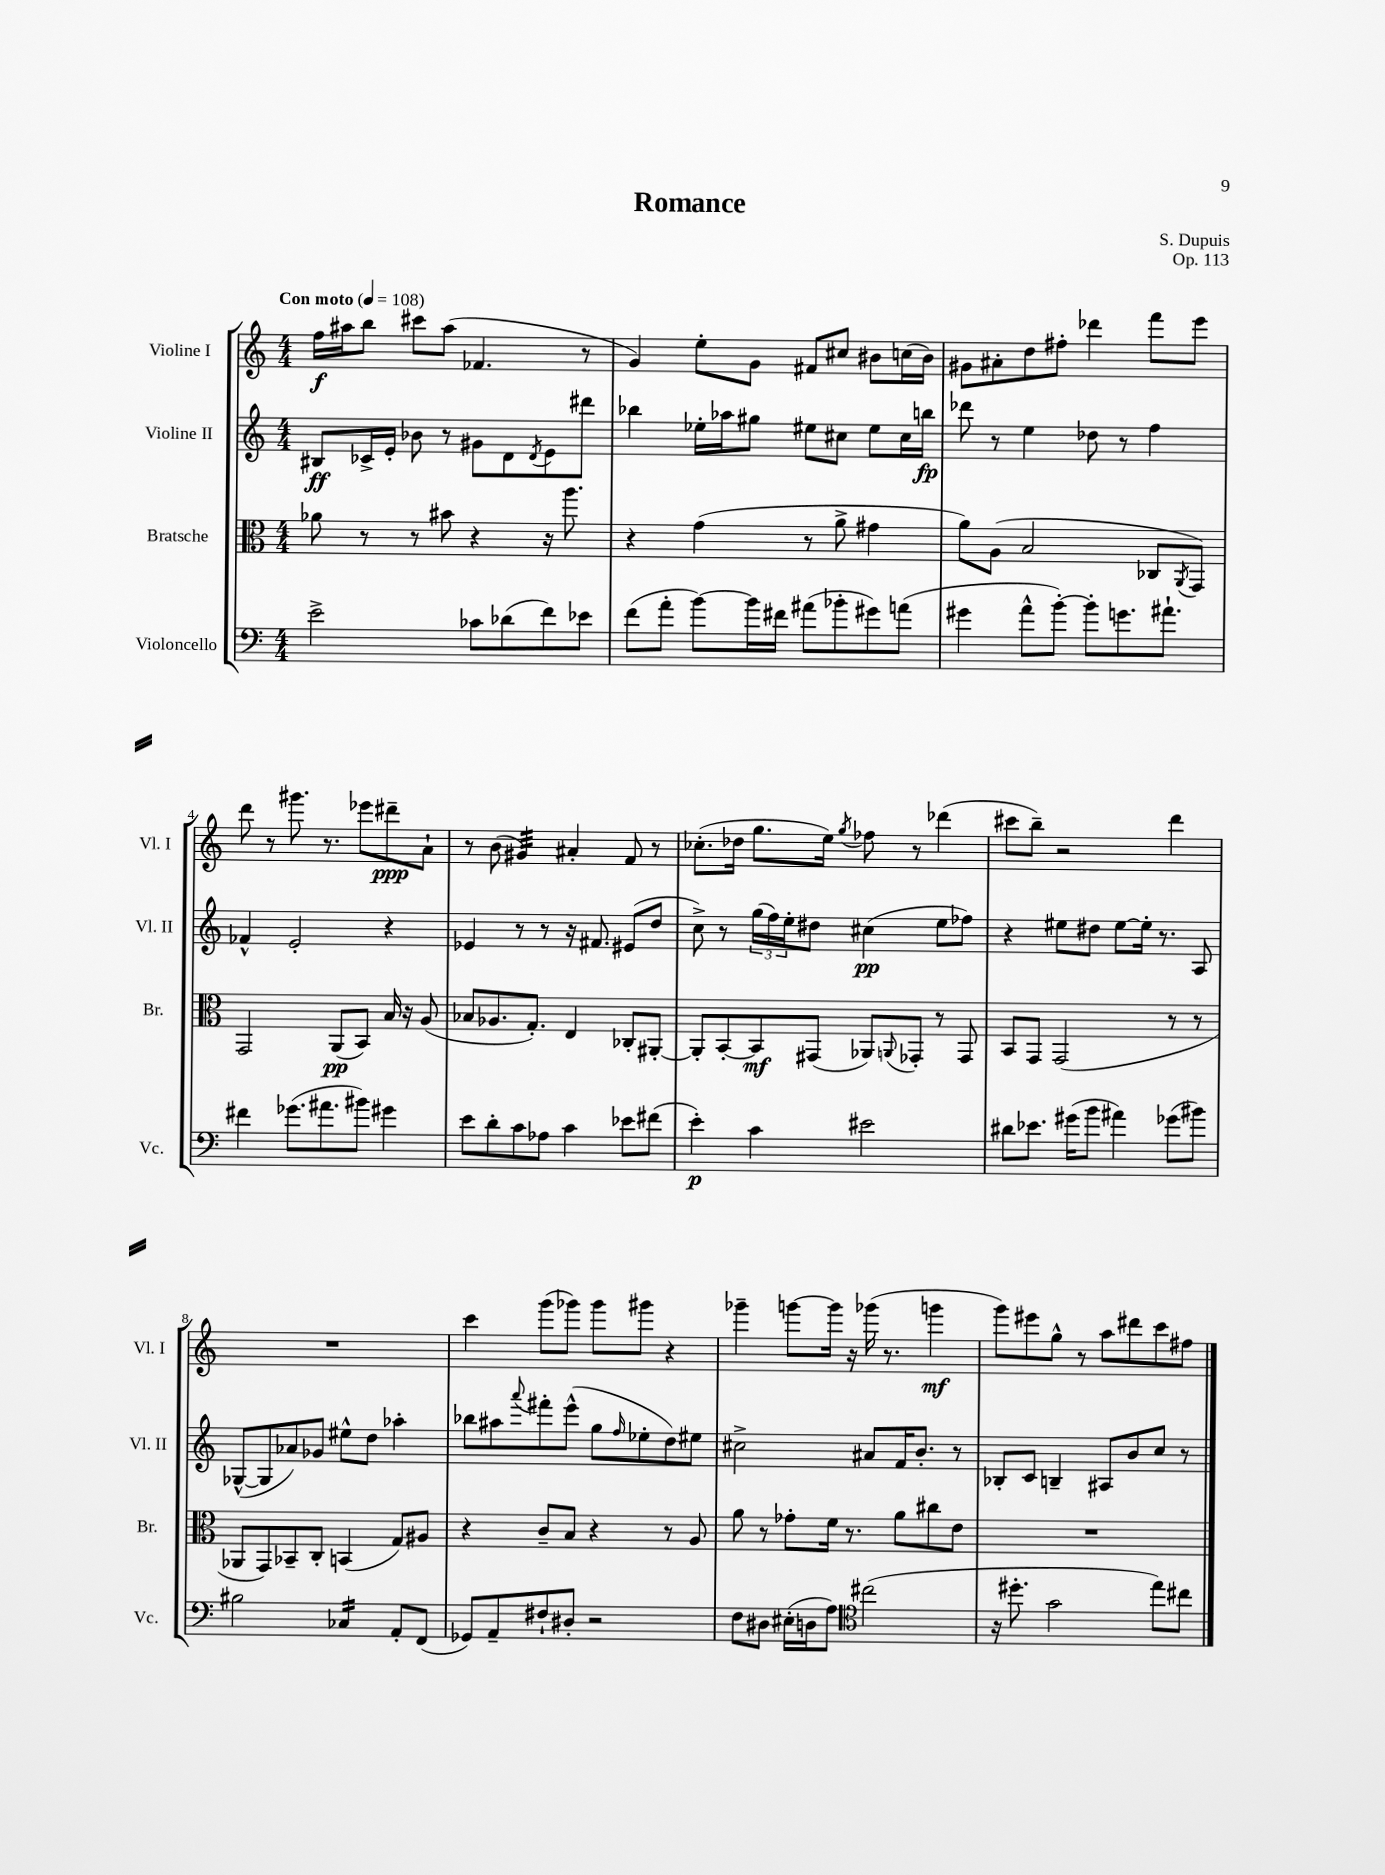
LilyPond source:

\header { title = "Romance" composer = "S. Dupuis" opus = "Op. 113" }
<<
\new StaffGroup <<
\new Staff = "s0" \with { instrumentName = "Violine I" shortInstrumentName = "Vl. I" } {
    \clef treble \key c \major \numericTimeSignature \time 4/4 \tempo "Con moto" 4 = 108
    f''16\f ais''16 b''8 cis'''8 ais''8( fes'4. r8 |
    g'4) e''8-. g'8 fis'8 cis''8 bis'8 c''16( bis'16) |
    gis'8 ais'8-. d''8 fis''8-. des'''4 f'''8 e'''8 |
    d'''8 r8 gis'''8. r8. ees'''8 dis'''8--\ppp a'8-! |
    r8 b'8( gis'4:32) ais'4-. f'8 r8 |
    ces''8.-.( des''16 g''8. e''16) \acciaccatura { g''8 } fes''8 r8 des'''4( |
    cis'''8 b''8--) r2 d'''4 |
    R1 |
    c'''4 g'''8( ges'''8) ges'''8 gis'''8 r4 |
    ges'''4-- g'''8~ g'''16 r16 ges'''16( r8. g'''4\mf |
    g'''8) eis'''8 g''8-^ r8 a''8 dis'''8 c'''8 fis''8 \bar "|." |
}
\new Staff = "s1" \with { instrumentName = "Violine II" shortInstrumentName = "Vl. II" } {
    \clef treble \key c \major \numericTimeSignature \time 4/4
    bis8\ff ces'16-> e'16-. bes'8 r8 gis'8 d'8 \acciaccatura { d'8 } e'8 dis'''8 |
    bes''4 ees''16-. aes''16 gis''8 eis''8 cis''8 eis''8 cis''16 b''16\fp |
    des'''8 r8 e''4 des''8 r8 f''4 |
    fes'4-^ e'2-. r4 |
    ees'4 r8 r8 r16 fis'8. eis'8( d''8 |
    c''8->) r8 \tuplet 3/2 { g''16( f''16) e''16-. } dis''8 cis''4\pp( e''8 fes''8) |
    r4 eis''8 dis''8 eis''8~ eis''16-. r8. a8 |
    ges8~-^( ges8 aes'8) ges'8 eis''8-^ d''8 aes''4-. |
    bes''8 ais''8 \appoggiatura { a'''8 } fis'''8-. e'''8-^( g''8 \grace { f''16 } ees''8-. d''8) eis''8 |
    cis''2-> ais'8 f'16 b'8.-. r8 |
    bes8-. c'8 b4-- ais8 b'8 c''8 r8 \bar "|." |
}
\new Staff = "s2" \with { instrumentName = "Bratsche" shortInstrumentName = "Br." } {
    \clef alto \key c \major \numericTimeSignature \time 4/4
    aes'8 r8 r8 bis'8 r4 r16 a''8. |
    r4 g'4( r8 a'8-> gis'4 |
    a'8) a8( b2 ces8 \acciaccatura { a,8 } g,8) |
    g,2 a,8\pp( b,8) b16 r16 a8( |
    bes8 aes8. g8.-.) e4 ces8-. ais,8~-. |
    ais,8-. b,8~-. b,8\mf gis,8( aes,8) \appoggiatura { a,8 } ges,8-. r8 ges,8 |
    b,8 g,8 g,2( r8 r8 |
    aes,8 g,8) bes,8-- c8-. b,4( g8) ais8 |
    r4 c'8-- b8 r4 r8 a8 |
    a'8 r8 ges'8-. f'16 r8. a'8 cis''8 e'8 |
    R1 \bar "|." |
}
\new Staff = "s3" \with { instrumentName = "Violoncello" shortInstrumentName = "Vc." } {
    \clef bass \key c \major \numericTimeSignature \time 4/4
    e'2-> ces'8 des'8( f'8) ees'8 |
    f'8( a'8-. b'8~) b'16 fis'16 ais'8( bes'8-. gis'8) a'8( |
    gis'4 a'8-^ b'8~-.) b'8-. g'8. ais'8.-! |
    fis'4 ges'8.( ais'8. bis'8) gis'4 |
    e'8 d'8-. c'8 aes8 c'4 ees'8 fis'8( |
    e'4-.\p) c'4 eis'2 |
    dis'8 ees'8. gis'16( b'8 ais'4) ges'8( bis'8) |
    bis2 ces4:16 a,8-. f,8( |
    ges,8) a,8-- fis8-! dis8-. r2 |
    f8 dis8 eis16-.( d16 a8) \clef tenor cis''2( |
    r16 dis''8.-. g'2 e''8) cis''8 \bar "|." |
}
>>
>>
